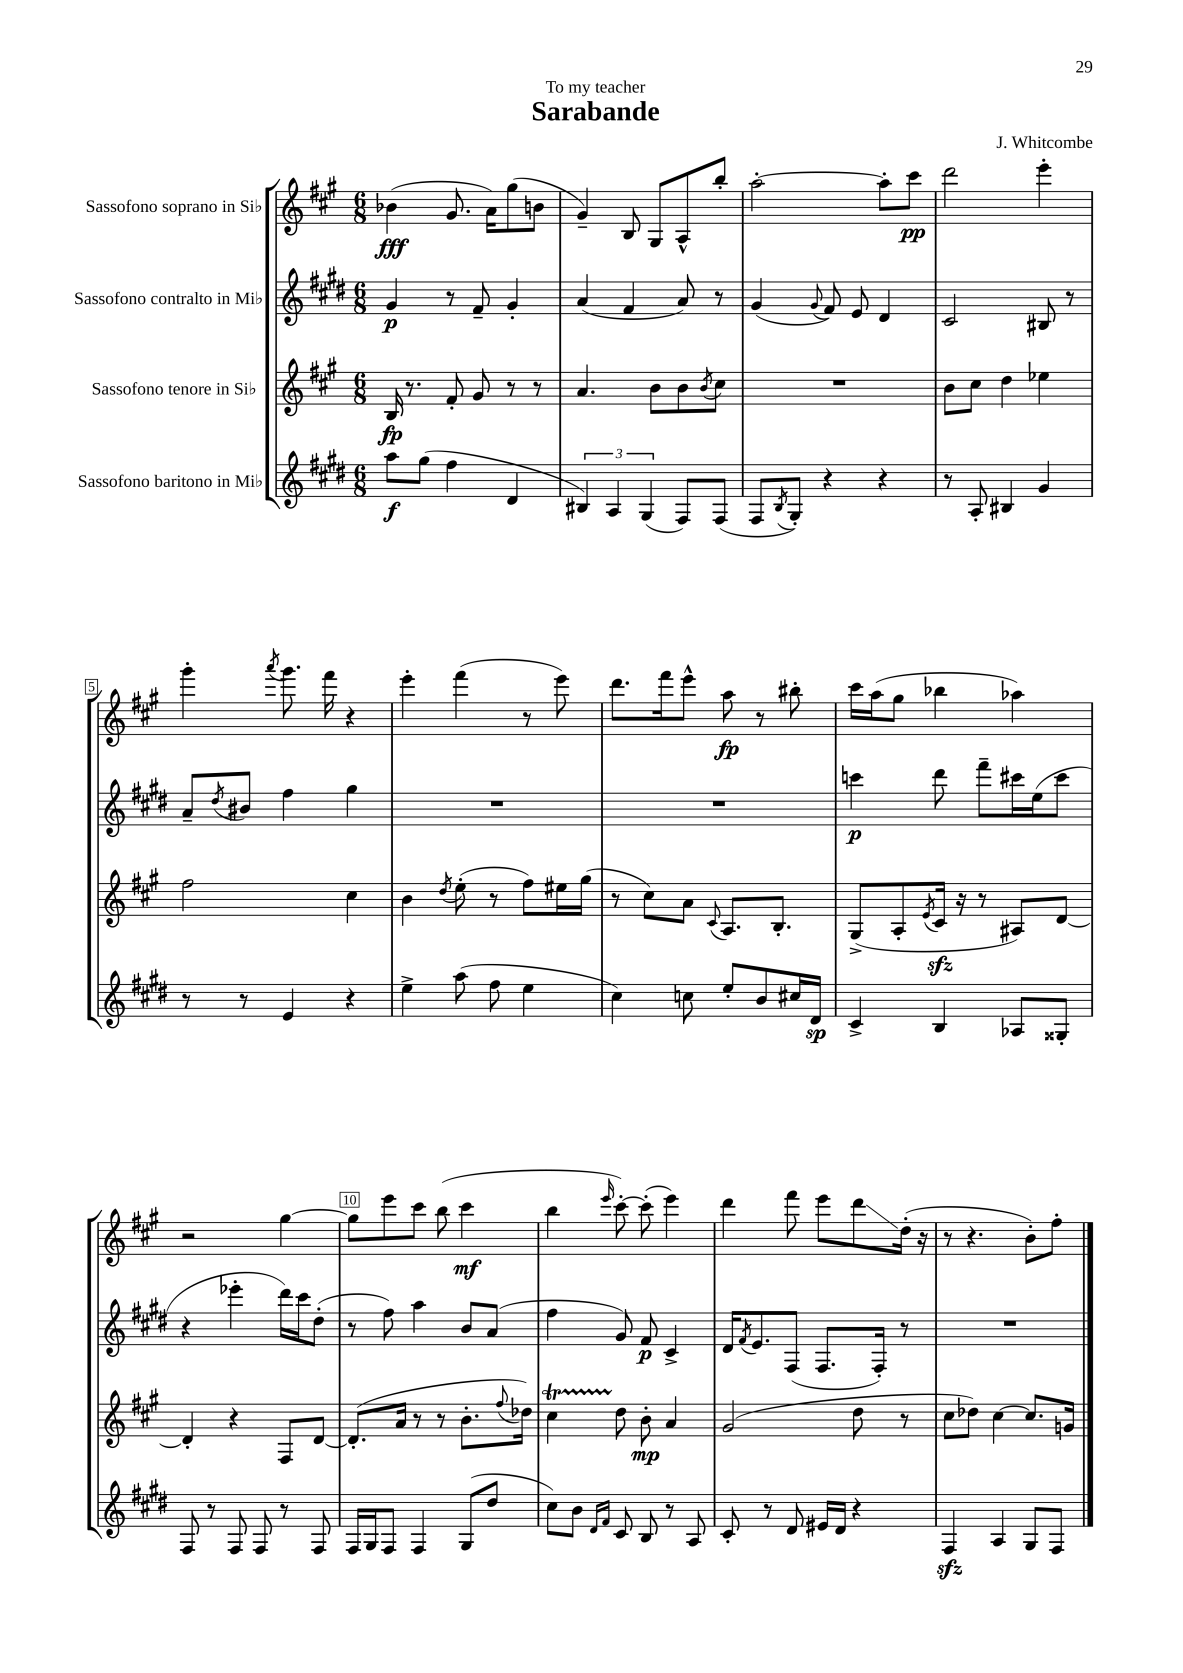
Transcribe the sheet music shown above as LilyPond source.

\header { title = "Sarabande" composer = "J. Whitcombe" dedication = "To my teacher" }
<<
\new StaffGroup <<
\new Staff = "s0" \with { instrumentName = "Sassofono soprano in Sib" } {
    \clef treble \key a \major \numericTimeSignature \time 6/8
    bes'4\fff( gis'8. a'16) gis''8( b'8 |
    gis'4--) b8 gis8 a8-^ b''8-. |
    a''2~-. a''8-. cis'''8\pp |
    d'''2 e'''4-. |
    gis'''4-. \acciaccatura { a'''8 } gis'''8. fis'''16 r4 |
    e'''4-. fis'''4( r8 e'''8) |
    d'''8. fis'''16 e'''8-^ a''8\fp r8 bis''8-. |
    cis'''16 a''16( gis''8 bes''4 aes''4) |
    r2 gis''4~ |
    gis''8 e'''8 cis'''8 b''8( cis'''4\mf |
    b''4 \grace { e'''16 } cis'''8~-.) cis'''8-.( e'''4) |
    d'''4 fis'''8 e'''8 d'''8\glissando d''16-.( r16 |
    r8 r4. b'8-.) fis''8-. \bar "|." |
}
\new Staff = "s1" \with { instrumentName = "Sassofono contralto in Mib" } {
    \clef treble \key e \major \numericTimeSignature \time 6/8
    gis'4\p r8 fis'8-- gis'4-. |
    a'4( fis'4 a'8) r8 |
    gis'4( \appoggiatura { gis'8 } fis'8) e'8 dis'4 |
    cis'2 bis8 r8 |
    a'8-- \acciaccatura { dis''8 } bis'8 fis''4 gis''4 |
    R2. |
    R2. |
    c'''4\p dis'''8 fis'''8-- cis'''16 e''16( cis'''8 |
    r4 ees'''4-. dis'''16) cis'''16 dis''8-.( |
    r8 fis''8) a''4 b'8 a'8( |
    fis''4 gis'8) fis'8\p cis'4-> |
    dis'16 \acciaccatura { fis'8 } e'8. fis8( fis8. fis16-.) r8 |
    R2. \bar "|." |
}
\new Staff = "s2" \with { instrumentName = "Sassofono tenore in Sib" } {
    \clef treble \key a \major \numericTimeSignature \time 6/8
    b16\fp r8. fis'8-. gis'8 r8 r8 |
    a'4. b'8 b'8 \acciaccatura { b'8 } cis''8 |
    R2. |
    b'8 cis''8 d''4 ees''4 |
    fis''2 cis''4 |
    b'4 \acciaccatura { d''8 } e''8-.( r8 fis''8) eis''16 gis''16( |
    r8 cis''8) a'8 \appoggiatura { cis'8 } a8. b8.-. |
    gis8->( a8-. \acciaccatura { e'8 } cis'16\sfz r16 r8 ais8) d'8~ |
    d'4-. r4 fis8 d'8~ |
    d'8.-.( a'16 r8 r8 b'8.-. \appoggiatura { fis''8 } des''16) |
    cis''4\startTrillSpan d''8\stopTrillSpan b'8-.\mp a'4 |
    gis'2( d''8 r8 |
    cis''8 des''8) cis''4~ cis''8. g'16 \bar "|." |
}
\new Staff = "s3" \with { instrumentName = "Sassofono baritono in Mib" } {
    \clef treble \key e \major \numericTimeSignature \time 6/8
    a''8\f gis''8( fis''4 dis'4 |
    \tuplet 3/2 { bis4) a4 gis4( } fis8) fis8( |
    fis8 \acciaccatura { b8 } gis8-.) r4 r4 |
    r8 a8-. bis4 gis'4 |
    r8 r8 e'4 r4 |
    e''4-> a''8( fis''8 e''4 |
    cis''4) c''8 e''8-. b'8 cis''16 dis'16\sp |
    cis'4-> b4 aes8 gisis8-. |
    fis8 r8 fis8 fis8 r8 fis8 |
    fis16 gis16 fis8 fis4 gis8( dis''8 |
    cis''8) b'8 \grace { dis'16 fis'16 } cis'8 b8 r8 a8 |
    cis'8-. r8 dis'8 eis'16 dis'16 r4 |
    fis4\sfz a4 gis8 fis8 \bar "|." |
}
>>
>>
\layout { \context { \Score \override BarNumber.break-visibility = ##(#f #t #t) barNumberVisibility = #(every-nth-bar-number-visible 5) \override BarNumber.stencil = #(make-stencil-boxer 0.1 0.3 ly:text-interface::print) } }
